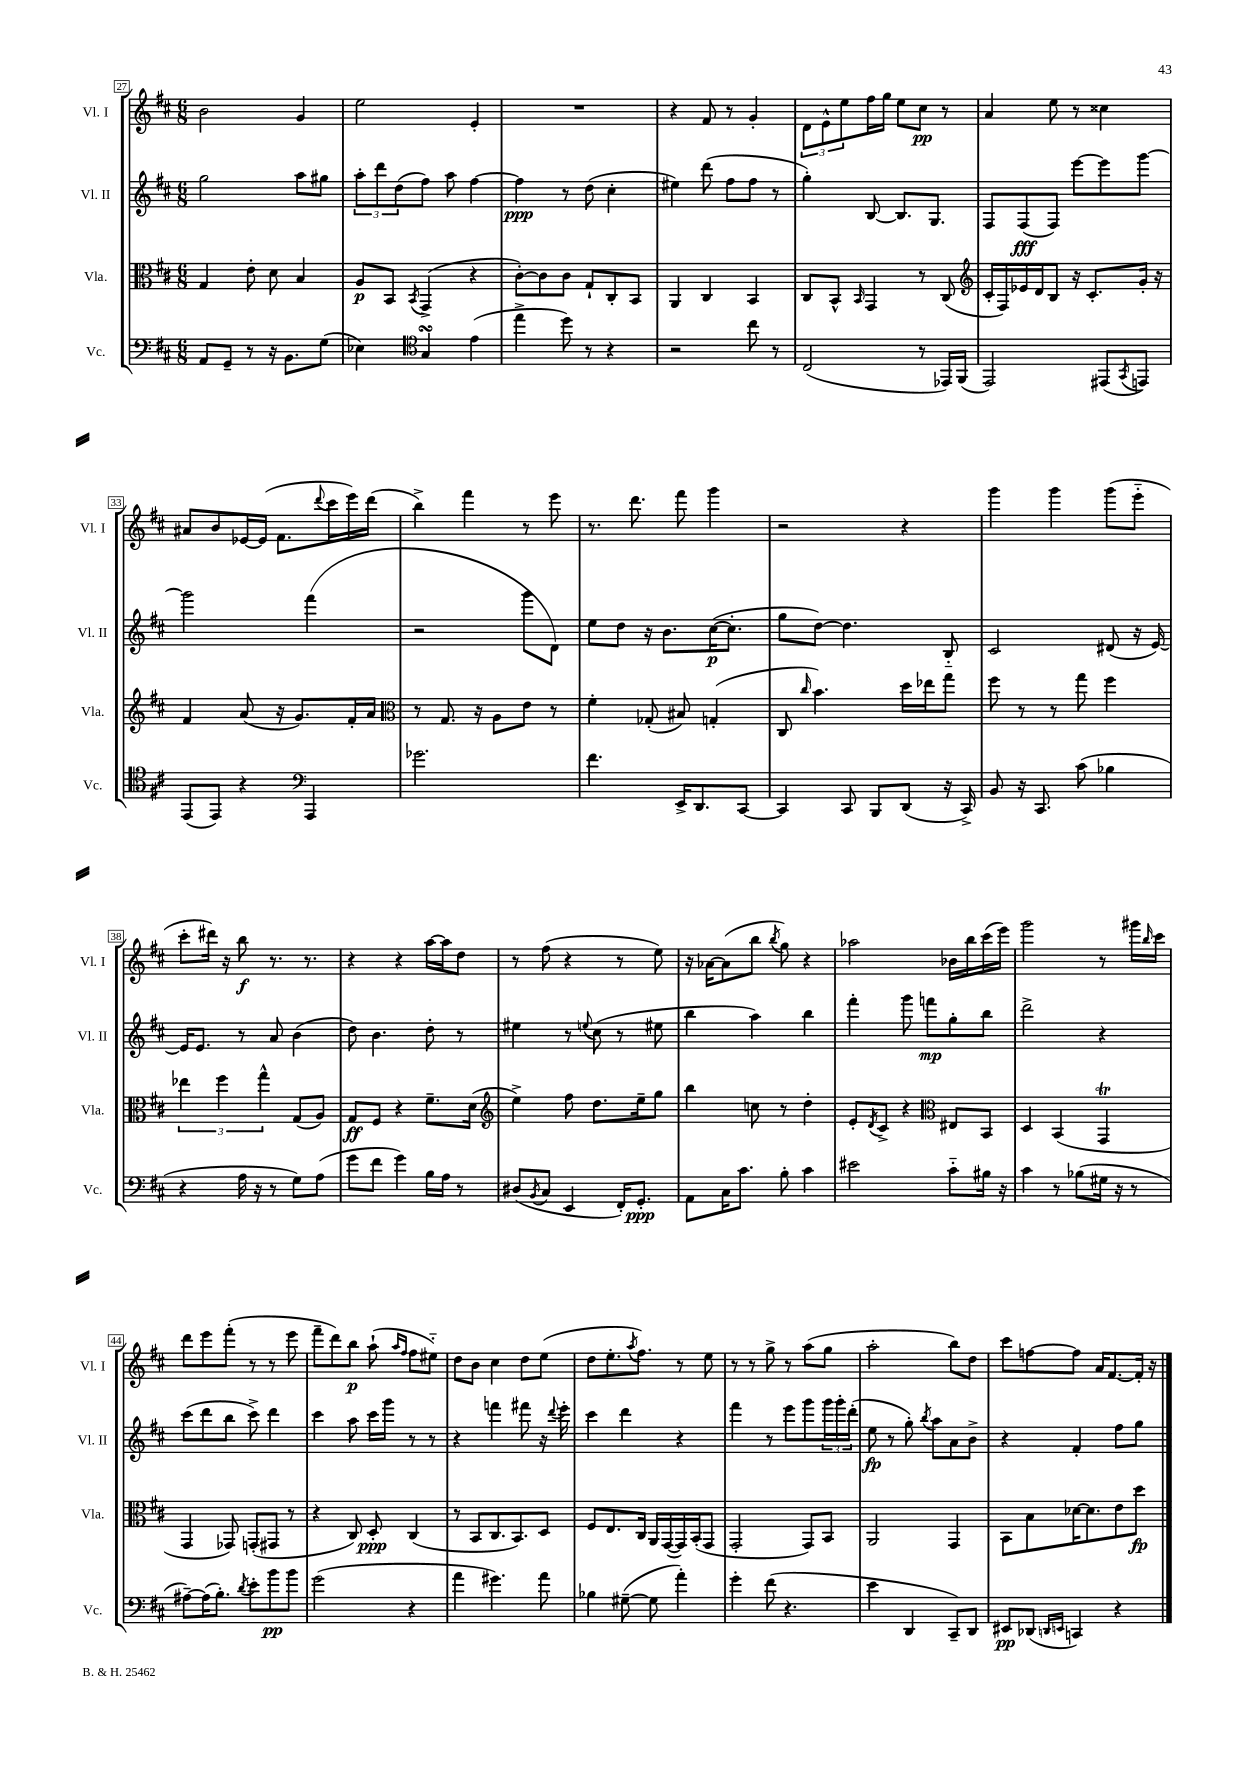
<<
\new StaffGroup <<
\new Staff = "s0" \with { instrumentName = "Vl. I" shortInstrumentName = "Vl. I" } {
    \clef treble \key d \major \numericTimeSignature \time 6/8
    b'2 g'4 |
    e''2 e'4-. |
    R2. |
    r4 fis'8 r8 g'4-. |
    \tuplet 3/2 { d'8 e'8-^ e''8 } fis''16 g''16 e''8 cis''8\pp r8 |
    a'4 e''8 r8 cisis''4 |
    ais'8 b'8 ees'16~ ees'16( fis'8. \appoggiatura { d'''8 } cis'''16 e'''16) d'''16( |
    b''4->) fis'''4 r8 e'''8 |
    r8. d'''8. fis'''8 g'''4 |
    r2 r4 |
    g'''4 g'''4 g'''8( e'''8-_ |
    cis'''8-. dis'''16) r16 b''8\f r8. r8. |
    r4 r4 a''16~ a''16 d''8 |
    r8 fis''8( r4 r8 e''8) |
    r16 aes'16~ aes'8( b''8 \acciaccatura { b''8 } g''8) r4 |
    aes''2 bes'16 b''16 cis'''16( e'''16) |
    g'''2 r8 gis'''16 \grace { b''16 } cis'''16 |
    d'''8 e'''8 fis'''8-.( r8 r8 e'''8 |
    fis'''8-- d'''8) b''8\p a''8-!( \grace { a''16 fis''16 } fis''8 eis''8-_) |
    d''8 b'8 cis''4 d''8 e''8( |
    d''8 e''8.-. \acciaccatura { a''8 } fis''8.) r8 e''8 |
    r8 r8 g''8-> r8 a''8( g''8 |
    a''2-. b''8) d''8 |
    cis'''8 f''8~ f''8 a'16 fis'8.~ fis'16-. r16 \bar "|." |
}
\new Staff = "s1" \with { instrumentName = "Vl. II" shortInstrumentName = "Vl. II" } {
    \clef treble \key d \major \numericTimeSignature \time 6/8
    g''2 a''8 gis''8 |
    \tuplet 3/2 { a''8-. d'''8 d''8( } fis''8) a''8 fis''4~ |
    fis''4\ppp r8 d''8( cis''4-. |
    eis''4) d'''8( fis''8 fis''8 r8 |
    g''4-.) b8~ b8. g8. |
    fis8 fis8\fff( fis8) e'''8~ e'''8 g'''8~ |
    g'''2 fis'''4( |
    r2 g'''8 d'8) |
    e''8 d''8 r16 b'8. cis''16~\p( cis''8.-. |
    g''8 d''8~) d''4. b8-_ |
    cis'2 dis'8( r16 e'16~) |
    e'16 e'8. r8 a'8 b'4( |
    d''8) b'4. d''8-. r8 |
    eis''4 r8 \appoggiatura { e''8 } cis''8( r8 eis''8 |
    b''4 a''4) b''4 |
    fis'''4-. g'''8 f'''8\mp g''8-. b''8 |
    d'''2-> r4 |
    cis'''8( d'''8 b''8 cis'''8->) d'''4 |
    cis'''4 a''8 cis'''16 g'''16 r8 r8 |
    r4 f'''4 fis'''8 r16 \appoggiatura { d'''8 } e'''16-. |
    cis'''4 d'''4 r4 |
    fis'''4 r8 e'''8 g'''8 \tuplet 3/2 { g'''16 g'''16-. d'''16-.( } |
    e''8\fp r8 g''8-.) \acciaccatura { b''8 } a''8 a'8 b'8-> |
    r4 fis'4-. fis''8 g''8 \bar "|." |
}
\new Staff = "s2" \with { instrumentName = "Vla." shortInstrumentName = "Vla." } {
    \clef alto \key d \major \numericTimeSignature \time 6/8
    g4 e'8-. d'8 b4 |
    a8\p b,8 \acciaccatura { b,8 } g,4->( r4 |
    cis'8~-.) cis'8 cis'8 g8-! cis8-. b,8 |
    a,4 cis4 b,4 |
    cis8 b,8-^ \grace { b,16 } g,4 r8 cis8( |
    \clef treble cis'16-. fis16) ees'16 d'16 b8 r16 cis'8.-. g'16-. r16 |
    fis'4 a'8( r16 g'8.) fis'16-. a'16 |
    \clef alto r8 g8. r16 a8 e'8 r8 |
    fis'4-. ges8-.( bis8) g4-.( |
    cis8 \grace { cis''16 } b'4.) d''16 ees''16 g''8 |
    fis''8 r8 r8 g''8 fis''4 |
    \tuplet 3/2 { ees''4 fis''4 g''4-^ } g8( a8) |
    g8\ff fis8 r4 fis'8.-- d'16( |
    \clef treble e''4->) fis''8 d''8. e''16-- g''8 |
    b''4 c''8 r8 d''4-. |
    e'8-. \acciaccatura { d'8 } cis'8-> r4 \clef alto eis8 b,8 |
    d4 b,4( g,4\trill |
    g,4 ges,8) g,8-.( gis,8 r8 |
    r4 cis8) d8-.\ppp cis4( |
    r8 b,8 cis8. b,8.) d8 |
    fis8 e8. cis16 a,16 g,16~( g,16) b,16-.( g,8 |
    g,2-. g,8) b,8 |
    a,2 g,4 |
    b,8 b8 des'16~ des'8. e'8 d''8\fp \bar "|." |
}
\new Staff = "s3" \with { instrumentName = "Vc." shortInstrumentName = "Vc." } {
    \clef bass \key d \major \numericTimeSignature \time 6/8
    a,8 g,8-- r8 r16 b,8. g8( |
    ees4) \clef tenor g4\turn e'4( |
    e''4-> d''8) r8 r4 |
    r2 cis''8 r8 |
    cis2( r8 ees,16) fis,16( |
    e,2) eis,8( \acciaccatura { g,8 } e,8) |
    e,8( e,8) r4 \clef bass a,,4 |
    ges'2. |
    fis'4. e,16-> d,8. cis,8~ |
    cis,4 cis,8 b,,8 d,8( r16 cis,16->) |
    b,8 r16 cis,8. cis'8( bes4 |
    r4 a16 r16 r8 g8) a8( |
    g'8 fis'8 g'4) b16 a16 r8 |
    dis8( \acciaccatura { b,8 } cis8 e,4 fis,16-.) g,8.-.\ppp |
    a,8 cis16 cis'8. b8-. cis'4 |
    eis'2 cis'8-_ bis16 r16 |
    cis'4 r8 bes8( gis16 r16 r8 |
    ais8~--) ais16( b8.-.) \acciaccatura { d'8 } e'8-. b'8\pp b'8 |
    g'2( r4 |
    a'4 gis'4.) a'8 |
    bes4 gis8~--( gis8 a'4-.) |
    g'4-. fis'8( r4. |
    e'4 d,4 cis,8--) d,8 |
    eis,8\pp des,8( \grace { d,16 e,16 } c,4) r4 \bar "|." |
}
>>
>>
\layout { \context { \Score currentBarNumber = #27 \override BarNumber.stencil = #(make-stencil-boxer 0.1 0.3 ly:text-interface::print) } }
